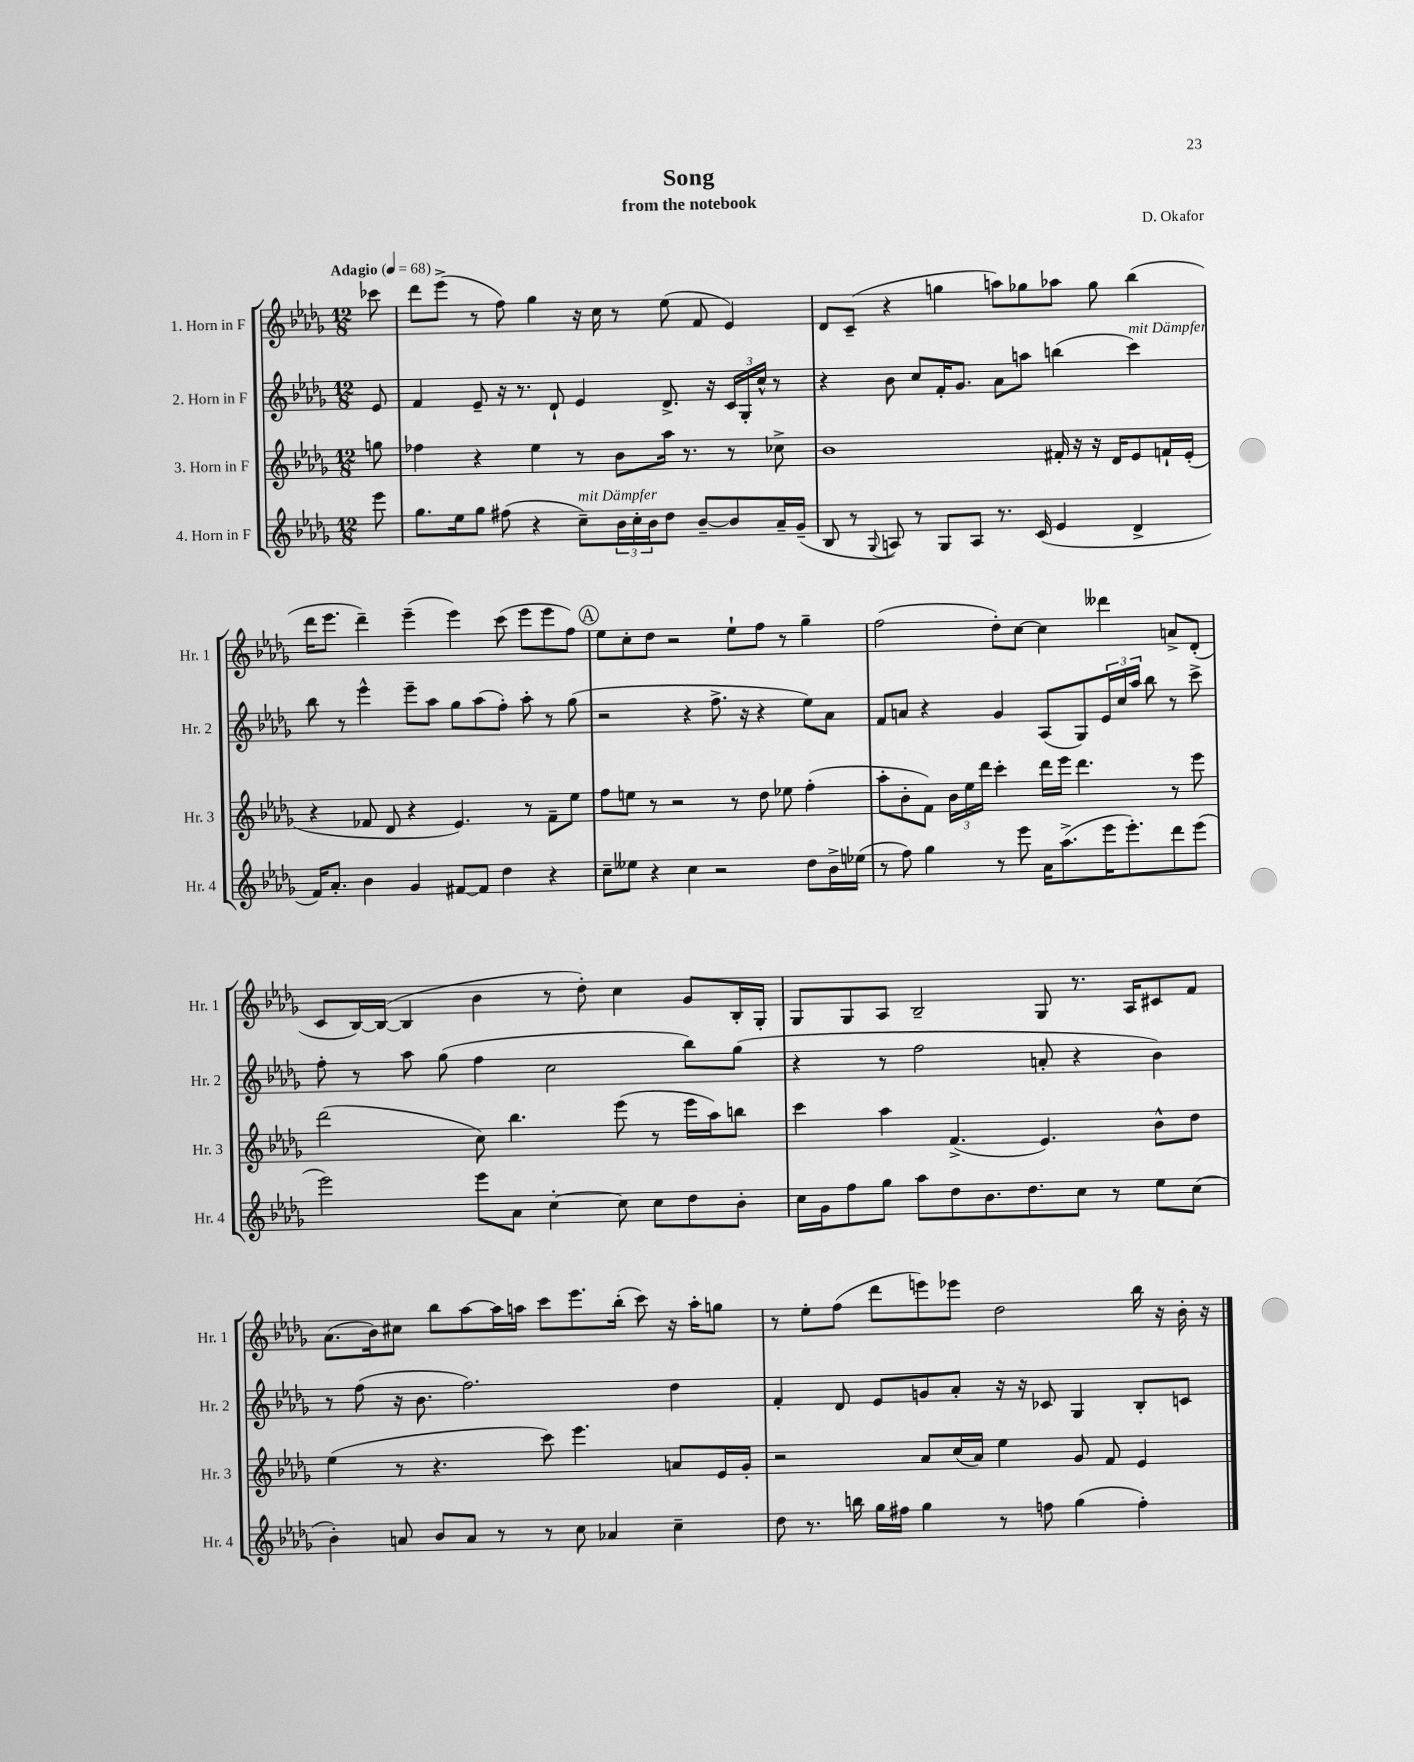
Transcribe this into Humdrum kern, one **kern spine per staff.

**kern	**kern	**kern	**kern
*part4	*part3	*part2	*part1
*staff4	*staff3	*staff2	*staff1
*I"4. Horn in F	*I"3. Horn in F	*I"2. Horn in F	*I"1. Horn in F
*I'Hr. 4	*I'Hr. 3	*I'Hr. 2	*I'Hr. 1
*clefG2	*clefG2	*clefG2	*clefG2
*k[b-e-a-d-g-]	*k[b-e-a-d-g-]	*k[b-e-a-d-g-]	*k[b-e-a-d-g-]
*M12/8	*M12/8	*M12/8	*M12/8
*MM68	*MM68	*MM68	*MM68
=	=	=	=
!	!	!	!LO:TX:a:B:t=Adagio
8eee-\	8ggn\	8e-/	8ccc-X\
=1	=1	=1	=1
8.gg-\L	4ff-X\	4f/	8ddd-\L
.	.	.	(8eee-^\J
16ee-\k	.	.	.
8gg-\J	4r	8e-~/	8r
(8ff#X\	.	16r	8ff\)
.	.	8.r	.
4r	4ee-\	.	4gg-\
.	.	8d-`/	.
!LO:TX:a:i:t=mit Dämpfer	!	!	!
8cc~\L)	8r	4e-/	16r
.	.	.	16cc\
24b-\L	8b-\L	.	8r
24cc'\	.	.	.
24b-\J	.	.	.
8dd-\J	16aa-\Jk	8.d-^/	(8ee-\
.	8.r	.	.
[8b-~/L	.	.	8f/
.	.	16r	.
8b-/]	8r	24c/LL	4e-/)
.	.	24G-'/	.
.	.	24cc^^/JJ	.
16a-~/L	8cc-X^\	8r	.
(16g-~/JJ	.	.	.
=2	=2	=2	=2
8B-/	1b-	4r	8d-/L
8r	.	.	(8c~/J
8qqG-/	.	.	.
8An/)	.	8b-\	4r
8r	.	8cc/L	.
8G-/L	.	16f'/K	4ggn\
.	.	8.g-/J	.
8A/J	.	.	.
8.r	.	8a-\L	8aan\L)
.	.	8aan\J	8gg-X\
(16c/	.	.	.
4e-/	16f#X'/	(4bbn\	8aa-X\J
.	16r	.	.
.	16r	.	8gg-\
.	16d-/KL	.	.
!	!	!LO:TX:a:i:t=mit Dämpfer	!
4d-^/	8e-/	4ccc\)	(4bb-\
.	16fn`/L	.	.
.	(16e-'/JJ	.	.
!!LO:LB:g=z
=3	=3	=3	=3
16f/KL)	4r	8bb-\	16ddd-\KL
8.a-'/J	.	.	8.eee-\J
.	.	8r	.
4b-\	8f-X/	4eee-^^\	4ddd-~\)
.	8d-/	.	.
4g-/	4r	8eee-~\L	(4eee-~\
.	.	8aa-\J	.
[8f#X/L	4.e-/)	8gg-\L	4eee-\)
8f#/J]	.	(8aa-\	.
4dd-\	.	8ff'\J)	(8ccc\
.	8r	8aa-'\	8eee-\L
4r	8f-~\L	8r	8eee-\
.	8ee-\J	(8gg-\	8ff\J)
!!LO:REH:place=s1:t=A
=4	=4	=4	=4
8cc~\L	8ff\L	2r	8ee-\L
8ee--X\J	8een\J	.	8cc'\
4r	8r	.	8dd-\J
.	2r	.	2r
4cc\	.	4r	.
2r	.	8.ff^\	.
.	8r	.	8ee-`\L
.	.	16r	.
.	8dd-\	4r	8ff\J
.	8ee-X\	.	8r
8dd-\L	(4ff'\	8ee-\L)	4gg-~\
16b-^\L	.	8a-\J	.
(16ee-X\JJ	.	.	.
=5	=5	=5	=5
8r	8aa-'\L	8f/L	(2ff\
8ff\)	8b-'\	8an/J	.
4gg-\	8f\J)	4r	.
.	24b-\LL	.	.
.	24ee-\	.	.
.	24ddd-\JJ	.	.
8r	4ccc'\	4g-/	8dd-'\L)
8eee-\	.	.	[8cc\J
16a-\KL	16ddd-\LL	(8A-/L	4cc\]
(8.aa-^\	16eee-\JJ	.	.
.	4.ddd-\	8G-/)	.
16eee-\K	.	24e-/L	4ddd--X\
.	.	24cc/	.
8.eee-'\)	.	.	.
.	.	24aa-/JJ	.
.	.	8bb-\	.
8ddd-\	8r	8r	8an^/L
(8eee-\J	8eee-\	8ccc^\	(8d-'/J
!!LO:LB:g=z
=6	=6	=6	=6
2eee-\)	(2ddd-\	8ff'\	8c/L
.	.	8r	[16B-/L)
.	.	.	(16B-/JJ_
.	.	8aa-\	4B-/]
.	.	(8gg-\	.
8eee-\L	8cc\)	4ff\	4b-\
8a-\J	4.bb-\	.	.
[4cc'\	.	2cc\	8r
.	.	.	8dd-'\)
8cc\]	(8eee-\	.	4cc\
8cc\L	8r	.	.
8dd-\	16eee-\LL	8bb-\L)	8g-/L
.	16aa-\J)	.	.
8b-'\J	8bbn\J	(8gg-\J	16B-'/L
.	.	.	16G-'/JJ
=7	=7	=7	=7
16cc\LL	4ccc\	4r	8G-/L
16g-\J	.	.	.
8ff\	.	.	8G-/
8gg-\J	4aa-\	8r	8A-/J
8aa-\L	.	2ff\	2B-~/
8dd-\	(4.f^/	.	.
8.b-\	.	.	.
8.dd-\	.	.	.
.	4.e-/)	8an'/	8G-/
8cc\J	.	4r	8.r
8r	.	.	.
.	.	.	16A-/KL
8ee-\L	8b-^^\L	4b-\)	8c#X/
(8cc\J	8dd-\J	.	8f/J
!!LO:LB:g=z
=8	=8	=8	=8
4b-'\)	(4ee-\	8r	(8.a-\L
.	.	(8ff\	.
.	.	.	16b-\k)
8an/	8r	16r	8cc#X\J
.	.	8.b-\	.
8b-/L	4.r	.	8bb-\L
8a/J	.	2.ff\)	[8aa-\
8r	.	.	16aa-\L]
.	.	.	16aan\JJ
8r	8ccc\)	.	8ccc\L
8cc\	4.eee-\	.	8.eee-\
4a-X/	.	.	.
.	.	.	(16bb-'\Jk
.	.	.	8ccc\)
4cc~\	8an/L	4dd-\	16r
.	.	.	16aa'\KL
.	16e-/L	.	8ggn\J
.	16g-'/JJ	.	.
=9	=9	=9	=9
8dd-\	2r	4f'/	8r
8.r	.	.	8ee-'\L
.	.	8d-/	(8ff\J
16bbn\	.	.	.
16gg-\LL	.	8e-/L	8ddd-\L
16ff#X\JJ	.	.	.
4gg-\	8a-/L	8gn/	8eeen\)
.	(16cc/L	8a-'/J	8eee-X\J
.	16a-/JJ)	.	.
8r	4ee-\	16r	2dd-\
.	.	16r	.
8ffn\	.	8c-X/	.
(4gg-\	8g-/	4G-/	.
.	8f/	.	.
4ff'\)	4e-/	8B-'/L	16bb-\
.	.	.	16r
.	.	8cn/J	16b-'\
.	.	.	16r
==	==	==	==
*-	*-	*-	*-
